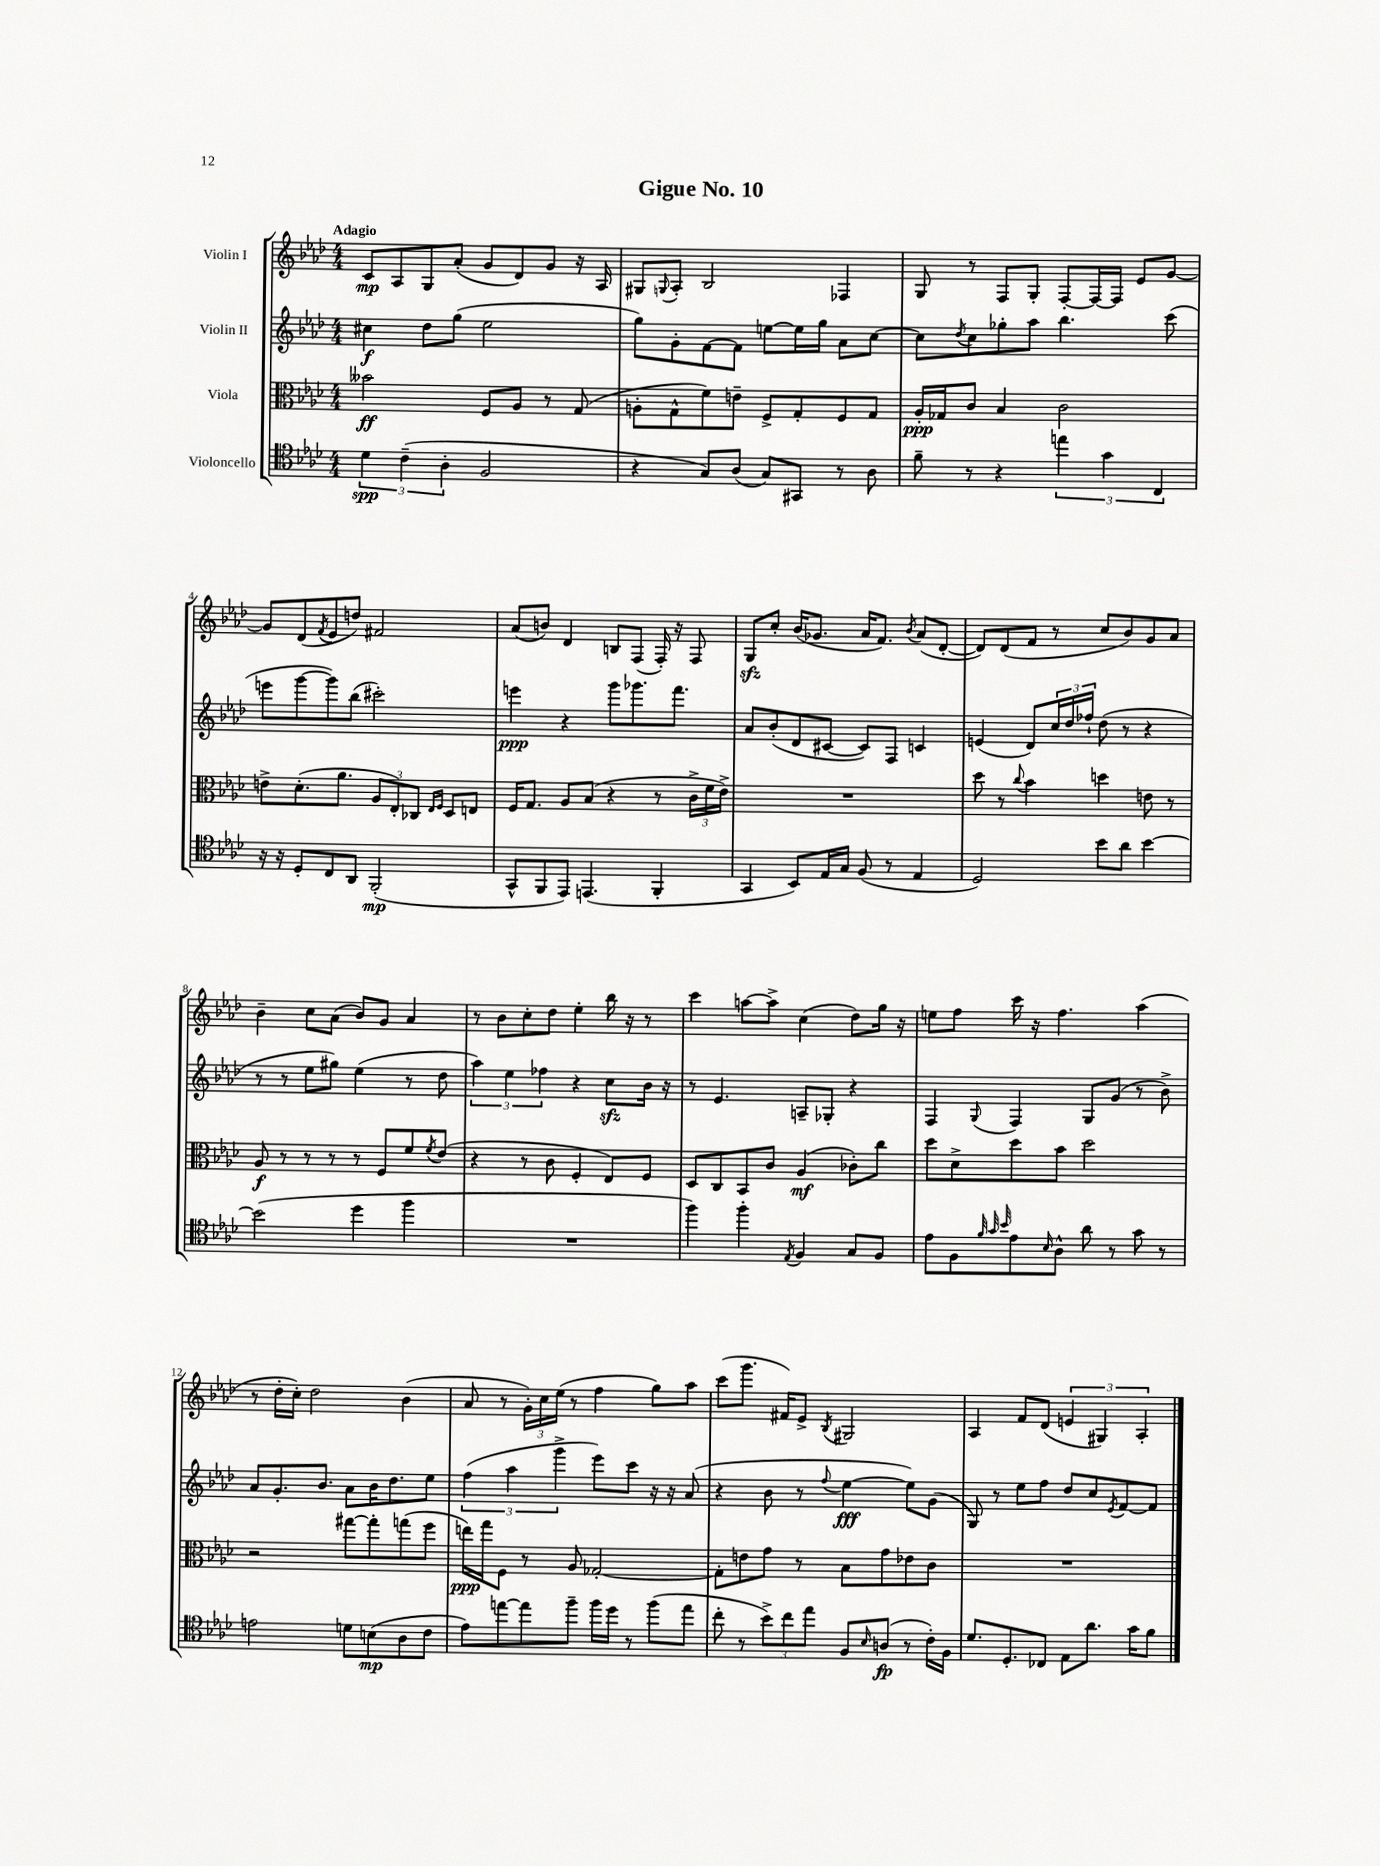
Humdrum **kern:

**kern	**dynam	**kern	**dynam	**kern	**dynam	**kern	**dynam
*part4	*part4	*part3	*part3	*part2	*part2	*part1	*part1
*staff4	*staff4	*staff3	*staff3	*staff2	*staff2	*staff1	*staff1
*I"Violoncello	*	*I"Viola	*	*I"Violin II	*	*I"Violin I	*
*clefC4	*	*clefC3	*	*clefG2	*	*clefG2	*
*k[b-e-a-d-]	*	*k[b-e-a-d-]	*	*k[b-e-a-d-]	*	*k[b-e-a-d-]	*
*M4/4	*	*M4/4	*	*M4/4	*	*M4/4	*
=1	=1	=1	=1	=1	=1	=1	=1
!	!	!	!	!	!	!LO:TX:a:B:t=Adagio	!
6d-\	spp	2b--X\	ff	4cc#X\	f	8c/L	mp
.	.	.	.	.	.	8A-/	.
(6c~\	.	.	.	.	.	.	.
.	.	.	.	8dd-\L	.	8G/	.
6A-'\	.	.	.	.	.	.	.
.	.	.	.	(8gg\J	.	(8a-'/J	.
2F/	.	8F/L	.	2ee-\	.	8g/L	.
.	.	8A-/J	.	.	.	8d-/)	.
.	.	8r	.	.	.	8g/J	.
.	.	(8G/	.	.	.	16r	.
.	.	.	.	.	.	16A-/	.
=2	=2	=2	=2	=2	=2	=2	=2
4r	.	8An'\L	.	8gg\L)	.	8G#X/L	.
.	.	.	.	.	.	8qqGn/	.
.	.	8G^^\	.	8g'\	.	8A-'/J	.
8G/L)	.	8f\)	.	[8f\	.	2B-/	.
(8A-/J	.	8en~\J	.	8f\J]	.	.	.
8G/L)	.	8F^/L	.	[8een\L	.	.	.
8GG#X/J	.	8G'/	.	16ee\L]	.	.	.
.	.	.	.	16gg\JJ	.	.	.
8r	.	8F/	.	8a-\L	.	4F-X/	.
8A-\	.	8G/J	.	[8cc\J	.	.	.
=3	=3	=3	=3	=3	=3	=3	=3
8f~\	.	16A-'/LL	ppp	8cc\L]	.	8G/	.
.	.	16G-X/J	.	.	.	.	.
.	.	.	.	8qdd-/	.	.	.
8r	.	8c/J	.	8cc\	.	8r	.
4r	.	4B-/	.	8gg-X'\	.	8F/L	.
.	.	.	.	8aa-\J	.	8G'/J	.
6een\	.	2c\	.	4.bb-\	.	[8F'/L	.
.	.	.	.	.	.	16F/L_	.
6g\	.	.	.	.	.	.	.
.	.	.	.	.	.	16F/JJ]	.
.	.	.	.	.	.	8e-/L	.
6C/	.	.	.	.	.	.	.
.	.	.	.	(8ccc\	.	[8g/J	.
!!LO:LB:g=z
=4	=4	=4	=4	=4	=4	=4	=4
16r	.	8en^\L	.	8eeen\L	.	8g/L]	.
16r	.	.	.	.	.	.	.
8D-'/L	.	(8.d-'\	.	[8ggg\	.	(8d-/	.
.	.	.	.	.	.	8qf/	.
8C/	.	.	.	8ggg\])	.	8e-/	.
.	.	8.a-\J	.	.	.	.	.
8AA-/J	.	.	.	(8bb-\J	.	8ddn/J)	.
(2FF'/	mp	12A-/L	.	2ccc#X'\)	.	2f#X/	.
.	.	12E-'/)	.	.	.	.	.
.	.	12C-X/J	.	.	.	.	.
.	.	16qqE-/LL	.	.	.	.	.
.	.	16qqF/JJ	.	.	.	.	.
.	.	8D-/L	.	.	.	.	.
.	.	8En/J	.	.	.	.	.
=5	=5	=5	=5	=5	=5	=5	=5
8GG^^/L	.	16F/KL	.	4eeen\	ppp	(8a-/L	.
.	.	8.G/J	.	.	.	.	.
8FF/	.	.	.	.	.	8bn/J)	.
8EE-/J)	.	8A-/L	.	4r	.	4d-/	.
(4.EEn/	.	(8B-/J	.	.	.	.	.
.	.	4r	.	8ggg\L	.	8Bn/L	.
.	.	.	.	8.ggg-X\	.	(8F/J	.
4FF'/	.	8r	.	.	.	16F'/)	.
.	.	.	.	8.fff\J	.	16r	.
.	.	24c^\LL	.	.	.	8F/	.
.	.	24f\	.	.	.	.	.
.	.	24e-^\JJ)	.	.	.	.	.
=6	=6	=6	=6	=6	=6	=6	=6
4GG/	.	1r	.	8a-/L	.	8Gzz/L	.
.	.	.	.	(8b-'/	.	8cc'/J	.
8BB-/L)	.	.	.	8d-/	.	(16b-/KL	.
.	.	.	.	.	.	8.g-X/J	.
16E-/L	.	.	.	[8c#X/J	.	.	.
16G/JJ	.	.	.	.	.	.	.
(8F/	.	.	.	8c#/L])	.	16a-/KL	.
.	.	.	.	.	.	8.f/J)	.
8r	.	.	.	8F/J	.	.	.
.	.	.	.	.	.	8qb-/	.
4E-/	.	.	.	4cn/	.	(8a-/L	.
.	.	.	.	.	.	[8d-'/J	.
=7	=7	=7	=7	=7	=7	=7	=7
2D-/)	.	8dd-\	.	(4en/	.	8d-/L])	.
.	.	8r	.	.	.	(8d-/	.
.	.	8qqcc/	.	.	.	.	.
.	.	4b-\	.	8d-/L)	.	8f/J	.
.	.	.	.	24cc/L	.	8r	.
.	.	.	.	24dd-/	.	.	.
.	.	.	.	24ff-X`/JJ	.	.	.
8b-\L	.	4ddn\	.	(8dd-\	.	8cc/L	.
8a-\J	.	.	.	8r	.	8b-/)	.
[4b-\	.	8en\	.	4r	.	8g/	.
.	.	8r	.	.	.	8a-/J	.
!!LO:LB:g=z
=8	=8	=8	=8	=8	=8	=8	=8
(2b-\]	.	8A-/	f	8r	.	4b-~\	.
.	.	8r	.	8r	.	.	.
.	.	8r	.	8ee-\L	.	8cc\L	.
.	.	8r	.	8gg#X\J)	.	(8a-\J	.
4dd-\	.	8r	.	(4ee-\	.	8b-/L)	.
.	.	8F/L	.	.	.	8g/J	.
4ff\	.	8f/	.	8r	.	4a-/	.
.	.	8qf/	.	.	.	.	.
.	.	(8e-/J	.	8dd-\	.	.	.
=9	=9	=9	=9	=9	=9	=9	=9
1r	.	4r	.	6aa-\)	.	8r	.
.	.	.	.	.	.	8b-\L	.
.	.	.	.	6ee-\	.	.	.
.	.	8r	.	.	.	8cc'\	.
.	.	.	.	6ff-X\	.	.	.
.	.	8c\	.	.	.	8dd-\J	.
.	.	4F'/	.	4r	.	4ee-'\	.
.	.	8E-/L)	.	8cczz\L	.	16bb-\	.
.	.	.	.	.	.	16r	.
.	.	8F/J	.	16b-\Jk	.	8r	.
.	.	.	.	16r	.	.	.
=10	=10	=10	=10	=10	=10	=10	=10
4ff\)	.	8D-/L	.	8r	.	4ccc\	.
.	.	8C/	.	4.e-/	.	.	.
4ff'\	.	8BB-/	.	.	.	[8aan\L	.
.	.	8c/J	.	.	.	8aa^\J]	.
8qE-/	.	.	.	.	.	.	.
4F/	.	(4A-/	mf	8An~/L	.	(4cc\	.
.	.	.	.	8G-X'/J	.	.	.
8G/L	.	8c-X'\L)	.	4r	.	8dd-\L)	.
8F/J	.	8cc\J	.	.	.	16gg\Jk	.
.	.	.	.	.	.	16r	.
=11	=11	=11	=11	=11	=11	=11	=11
8e-\L	.	8dd-\L	.	4F/	.	8een\L	.
8F\	.	8d-^\	.	.	.	8ff\J	.
32qqf/	.	.	.	.	.	.	.
32qqg/	.	.	.	.	.	.	.
32qqb-/	.	.	.	8qqG/	.	.	.
8e-\	.	8dd-\	.	4F/	.	16ccc\	.
.	.	.	.	.	.	16r	.
16qqB-/	.	.	.	.	.	.	.
8A-^^\J	.	8b-\J	.	.	.	4.ff\	.
8a-\	.	2dd-\	.	8G/L	.	.	.
8r	.	.	.	(8g/J	.	.	.
8g\	.	.	.	8r	.	(4aa-\	.
8r	.	.	.	8b-^\)	.	.	.
!!LO:LB:g=z
=12	=12	=12	=12	=12	=12	=12	=12
2en\	.	2r	.	8a-/L	.	8r	.
.	.	.	.	8.g'/	.	16dd-'\LL	.
.	.	.	.	.	.	16cc'\JJ)	.
.	.	.	.	.	.	2dd-\	.
.	.	.	.	8.b-/J	.	.	.
8dn\L	.	[8gg#X\L	.	8a-\L	.	.	.
(8Bn\	mp	8gg#'\]	.	16b-\K	.	.	.
.	.	.	.	8.dd-\	.	.	.
8A-\	.	(8ggn\	.	.	.	(4b-\	.
8c\J	.	8ff\J	.	8ee-\J	.	.	.
=13	=13	=13	=13	=13	=13	=13	=13
8e-\L)	.	16een\LL)	ppp	(6ff\	.	8a-/	.
.	.	16gg\J	.	.	.	.	.
[8een\	.	8F\J	.	.	.	8r	.
.	.	.	.	6aa-\	.	.	.
8ee\]	.	8r	.	.	.	24g'\LL)	.
.	.	.	.	.	.	24cc\	.
.	.	.	.	6ggg^\	.	(24ee-\JJ	.
8ff~\J	.	8A-/	.	.	.	8r	.
16ff\LL	.	[2G-X'/	.	8eee-\L)	.	4ff\	.
16dd-\JJ	.	.	.	.	.	.	.
8r	.	.	.	8ccc\J	.	.	.
(8ff\L	.	.	.	16r	.	8gg\L)	.
.	.	.	.	16r	.	.	.
8ee\J	.	.	.	(8a-/	.	8aa-\J	.
=14	=14	=14	=14	=14	=14	=14	=14
8cc'\	.	8G-'\L]	.	4r	.	(8ccc\L	.
8r	.	8en\	.	.	.	8.ggg\J	.
12b-^\L)	.	8g\J	.	8b-\	.	.	.
.	.	.	.	.	.	16f#X/KL)	.
12cc\	.	.	.	.	.	.	.
.	.	8r	.	8r	.	8e-^/J	.
12ee-\J	.	.	.	.	.	.	.
.	.	.	.	8qqff/	.	8qB-/	.
8F/L	.	8B-\L	.	[4ee-\	fff	2G#X/	.
16qqB-/	.	.	.	.	.	.	.
(8An/J	fp	8g\	.	.	.	.	.
8r	.	8e-X\	.	8ee-\L])	.	.	.
16c'\LL)	.	8c\J	.	(8g\J	.	.	.
16F\JJ	.	.	.	.	.	.	.
=15	=15	=15	=15	=15	=15	=15	=15
8.d-/L	.	1r	.	8G/)	.	4A-/	.
.	.	.	.	8r	.	.	.
8.D-'/	.	.	.	.	.	.	.
.	.	.	.	8ee-\L	.	8f/L	.
8C-X/J	.	.	.	8ff\J	.	(8d-/J	.
8E-\L	.	.	.	8dd-/L	.	6en/	.
8.a-\J	.	.	.	8cc/	.	.	.
.	.	.	.	.	.	6G#X/)	.
.	.	.	.	8qe-/	.	.	.
.	.	.	.	[8f/	.	.	.
16g\KL	.	.	.	.	.	.	.
.	.	.	.	.	.	6A-'/	.
8f\J	.	.	.	8f/J]	.	.	.
==	==	==	==	==	==	==	==
*-	*-	*-	*-	*-	*-	*-	*-
